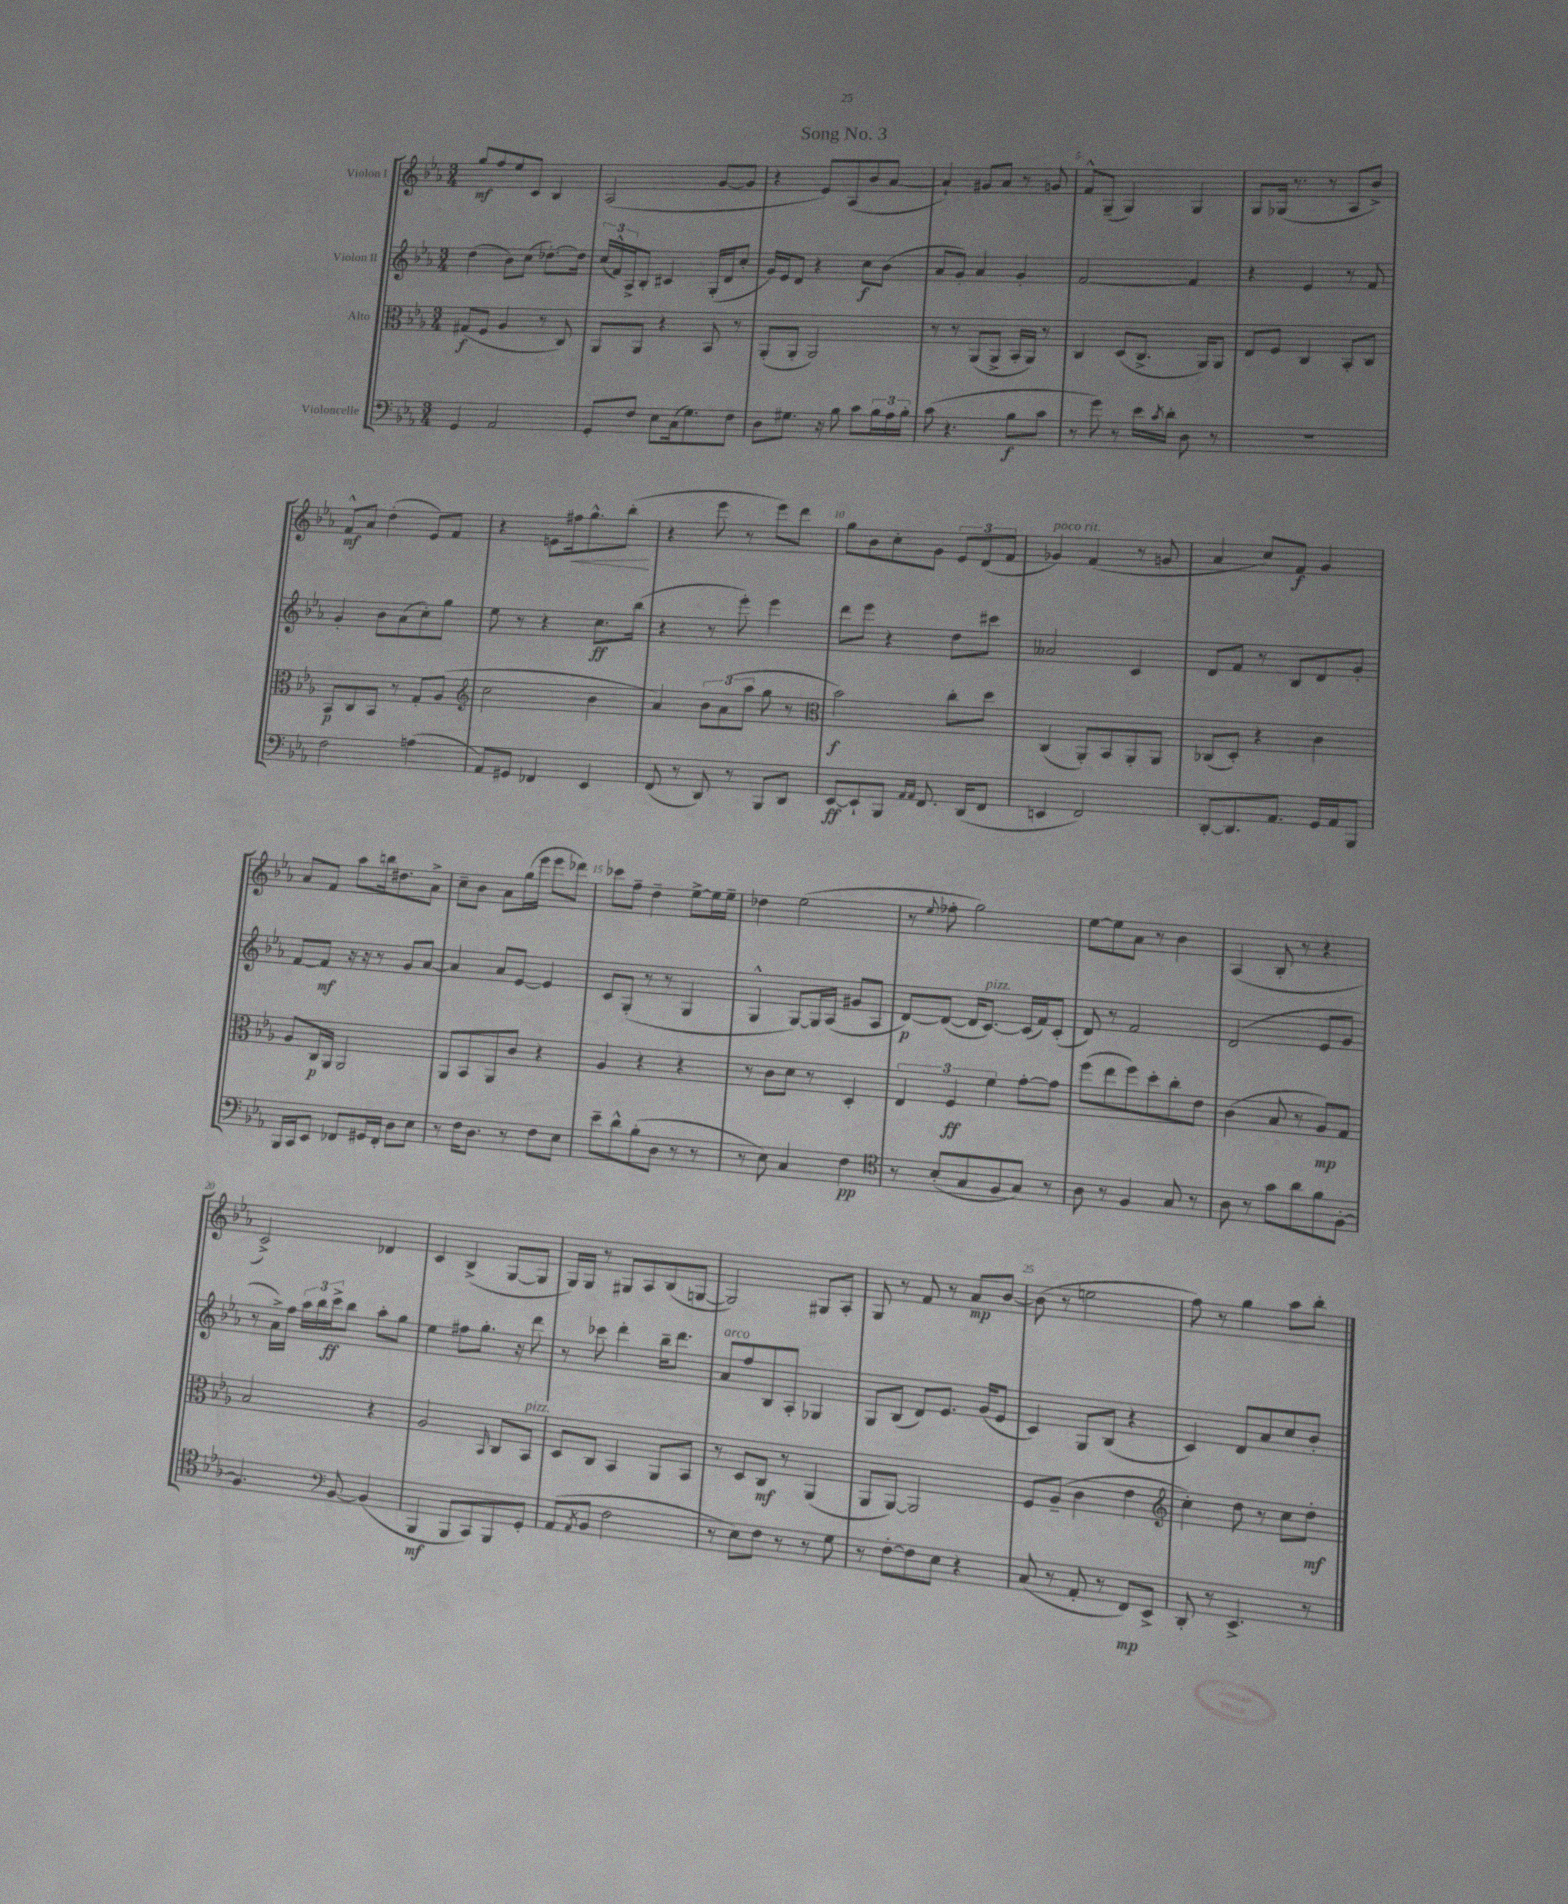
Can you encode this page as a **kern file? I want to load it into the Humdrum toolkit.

**kern	**kern	**kern	**kern
*staff4	*staff3	*staff2	*staff1
*clefF4	*clefC3	*clefG2	*clefG2
*k[b-e-a-]	*k[b-e-a-]	*k[b-e-a-]	*k[b-e-a-]
*M3/4	*M3/4	*M3/4	*M3/4
4GG/	(8G#/L	(4dd\	8gg/L
.	8F/J	.	8ff/
2AA-/	4A-/	8b-\L)	8ee-/
.	.	(8cc\J	8c/J
.	8r	[8.dd-'\L)	4B-/
.	8C/)	.	.
.	.	16dd-\]Jk	.
=	=	=	=
8GG'/L	8AA-/L	(24cc/LL	(2A-/
.	.	24f^^/)	.
.	.	24A-^/J	.
8F/J	8AA-/J	8B-'/J	.
8E-\L	4r	4c#/	.
(16C\k	.	.	.
8.G\)	.	.	.
.	8BB-/	(16G'/LL	[8g/L
.	.	16d/J	.
8F\J	8r	8cc'/J	8g/]J
=	=	=	=
8D\L	(8AA-'/L	16g/LL)	4r
.	.	16e-/J	.
8.G#\J	8AA-'/J	8d/J	.
.	2AA-/)	4r	8e-/L)
16r	.	.	.
8B-\	.	.	(8A-/
8c\L	.	8cc\L	8b-/
24B-\L	.	(8b-\J	[8a-/J
24A-\	.	.	.
24B-'\JJ	.	.	.
=	=	=	=
(8c\	8r	8a-/L	4a-`/])
4.r	8r	8g'/J)	.
.	(8AA-/L	4a-/	8g#/L
.	8AA-^/J	.	8a-/J
8B-\L	16BB-'/LL	4g'/	8r
.	16AA-/JJ)	.	.
8c\J	8r	.	8g/
=	=	=	=
8r	4C/	[2f/	8f^^/L
8g\)	.	.	(8G~/J
8r	(8D/L	.	4G/)
16e-\LL	8.C^/J	.	.
8qc/	.	.	.
16d'\JJ	.	.	.
8D\	.	4f/]	4G/
.	16AA-/LK)	.	.
8r	8AA-/J	.	.
=	=	=	=
2.r	8E-/L	4r	8G/L
.	8F/J	.	(16G-/Jk
.	.	.	8.r
.	4C/	4e-/	.
.	.	.	8r
.	8BB-'/L	8r	8A-/L
.	8C/J	8f/	8b-^/J)
=	=	=	=
2F\	8BB-/L	4g'/	8f^^/L
.	8C/	.	8a-/J
.	8BB-/J	8b-\L	(4dd'\
.	8r	(8a-\	.
(4A\	8G'/L	8cc'\)	8e-/L)
.	(8A-/J	8gg\J	8f/J
=	=	=	=
*	*clefG2	*	*
8AA-/L)	2cc\	8ee-\	4r
8GG#/J	.	8r	.
4FF-/	.	4r	8e\L
.	.	.	16ff#\k
.	.	.	8.gg^^\
4EE-/	4b-\	8.cc\L	.
.	.	.	(8bb-'\J
.	.	(16bb-\Jk	.
=	=	=	=
(8FF/	4a-/)	4r	4r
8r	.	.	.
8DD/)	12b-\L	8r	8eee-\
.	(12a-\	.	.
8r	.	8eee-'\)	8r
.	12aa-\J	.	.
8BBB-/L	8gg\	4eee-\	8eee-\L)
8DD/J	8r	.	8ddd\J
=	=	=	=
*	*clefC3	*	*
[8EE-/L	2b-\)	8ddd\L	8gg\L
8EE-`/]	.	8eee-\J	8b-\
8BBB-/J	.	4r	8cc'\
16qqAA-/LL	.	.	.
16qqAA-/JJ	.	.	.
8.FF/	.	.	8g\J
.	8cc'\L	8dd\L	12e-/L
(16DD/LK	.	.	.
.	.	.	(12d/
8FF/J	8dd\J	8ccc#\J	.
.	.	.	12f/J
=	=	=	=
4EE/	(4C/	2a--/	4g-/)
2FF/)	8AA-'/L)	.	(4f/
.	8BB-/	.	.
.	8AA-'/	4c/	8r
.	8AA-/J	.	8g/
=	=	=	=
[8DD'/L	(8C-/L	8d/L	4a-/
8.DD/]	8D'/J)	8f/J	.
.	4r	8r	8cc/L)
8.AA-/J	.	.	.
.	.	8B-/L	8f/J
16GG/LL	4c\	8d/	4g/
16AA-/J	.	.	.
8BBB-/J	.	8g'/J	.
=	=	=	=
16BBB-/LL	8A-/L	[8f/L	8a-/L
16CC/J	.	.	.
8EE-/J	16C/L	8f/]J	8f/J
.	16AA-/JJ	.	.
8FF-/L	2AA-/	16r	8aa-\L
.	.	16r	.
16GG#/L	.	8r	16bb\k
16FF-'/JJ	.	.	8.dd#\
8D\L	.	8g/L	.
8E-\J	.	[8a-/J	8a-^\J
=	=	=	=
8r	8AA-/L	4a-/]	8cc~\L
16F\LK	8BB-/	.	8b-\J
8.D\J	.	.	.
.	8AA-/	8a-/L	8a-\L
8r	8c/J	[8e-/J	(16gg\L
.	.	.	16eee-\JJ
8F\L	4r	4e-/]	8eee-\L
8E-\J	.	.	8ddd-\J)
=	=	=	=
8e-~\L	4A-/	8c/L	8ccc-\L
8d^^\	.	(8G'/J	8ff~\J
(8B-'\	4r	8r	4dd~\
8D\J	.	8r	.
8r	4r	4G/	[8ee-^\L
8r	.	.	16ee-\]L
.	.	.	16ee-~\JJ
=	=	=	=
8r	8r	4G^^/	4dd-\
8E-\)	8c\L	.	.
4C/	8d\J	[8G/L)	(2ee-\
.	8r	16G/]L	.
.	.	(16A-/JJ	.
4F\	4D'/	8g#/L	.
.	.	8A-/J	.
=	=	=	=
*clefC4	*	*	*
8r	6E-/	[8d/L)	8r
.	.	.	8qqee-/
(8B-'/L	.	(8d/_J	8ff-'\
.	6F/	.	.
8G/	.	16d/]LK	2gg\)
.	.	[8.c/J)	.
.	6f\	.	.
8F/	.	.	.
8G/J)	[8g'\L	(16c/]LL	.
.	.	16f/J)	.
8r	8g\]J	(8c'/J	.
=	=	=	=
8A-\	(8ff\L	8d/)	[8ee-\L
8r	8ee-\	8r	8ee-\]
4F/	8ff\)	2f/	8a-\J
.	8dd'\	.	8r
8G/	8cc'\	.	4b-\
8r	8e-\J	.	.
=	=	=	=
8A-\	(4c\	(2d/	(4A-/
8r	.	.	.
8g\L	8B-/	.	8B-'/
8a-\	8r	.	8r
8f\	8A-/L)	8e-/L	4r
[8F'\J	8G/J	8g/J	.
=	=	=	=
4.F/]	2B-/	8r	2c^/)
.	.	16a-^\LL)	.
.	.	16ff\JJ	.
.	.	24aa-\LL	.
.	.	24bb-\	.
.	.	24ccc^\J	.
*clefF4	*	*	*
[8BB-/	.	8bb-\J	.
(4BB-/]	4r	8aa-'\L	4d-/
.	.	8gg\J	.
=	=	=	=
4BBB-/	2A-/	4ee-\	4c/
8BBB-/L	.	8ff#\L	(4B-^/
8CC/)	.	8.gg'\J	.
.	16qqBB-/	.	.
8BBB-/	8C/L	.	[8G/L
.	.	16r	.
8GG'/J	8BB-/J	8ddd\	8G/]J
=	=	=	=
(8AA-/L	8D/L	8r	16G/LL)
.	.	.	16G/JJ
8qAA-/	.	.	.
8BB-/J	8C/J	8ccc-\	8r
2F\	4BB-/	4ddd'\	8G#/L
.	.	.	8A-/
.	8AA-/L	16bb-~\LK	(8B-/
.	.	8.ddd\J	.
.	8BB-/J	.	[8G/J
=	=	=	=
8r	8r	8a-/L	2G/])
8E-\L)	8D/L	8ff/	.
8F\J	8C/J	8B-/	.
8r	8r	8A-'/J	.
8r	(4AA-/	4G-/	8G#/L
8G\	.	.	8A-'/J
=	=	=	=
8r	8AA-/L	8G/L	8G/
[8F'\L	[8AA-/J)	(8B-/J	8r
8F\]	2AA-/]	8d/L)	8f/
8E-\J	.	8.e-/J	8r
4r	.	.	8a-/L
.	.	(16g/LK	.
.	.	8e-/J	[8b-/J
=	=	=	=
(8C/	8F/L	4c/)	(8b-\]
8r	(8A-~/J	.	8r
8AA-'/	4c\	8G/L	2ee\
8r	.	(8B-/J	.
8FF/L)	4e-\	4r	.
8EE-^/J	.	.	.
=	=	=	=
*	*clefG2	*	*
8DD'/	4cc'\)	4c/)	8ff\)
8r	.	.	8r
4.EE-^/	8dd\	8d/L	4gg\
.	8r	8a-/	.
.	8cc\L	8cc/	8aa-\L
8r	8dd'\J	8b-'/J	8bb-'\J
==	==	==	==
*-	*-	*-	*-
